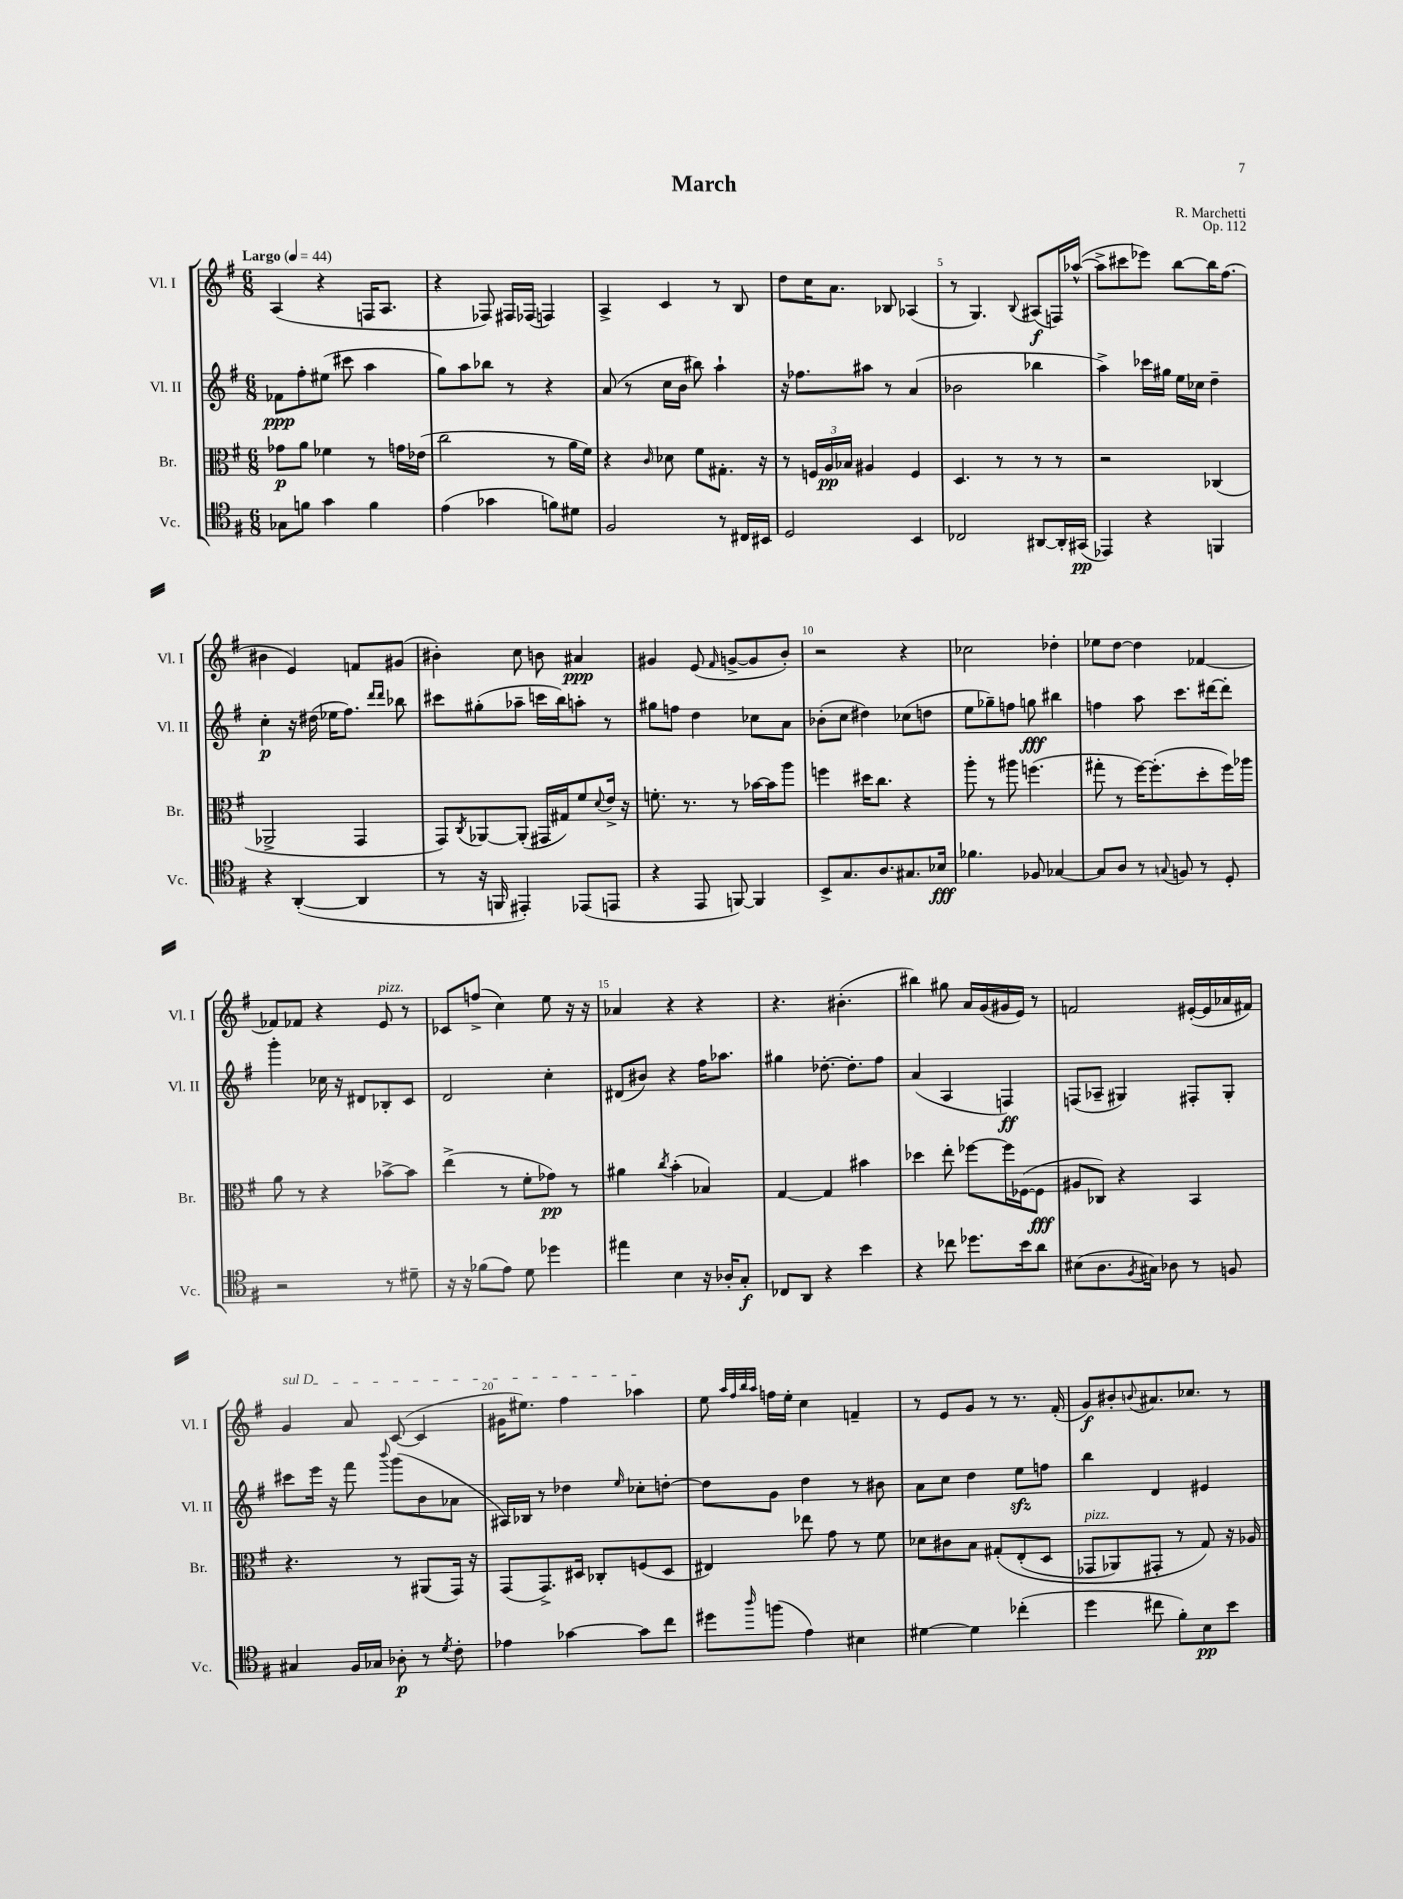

**kern	**dynam	**kern	**dynam	**kern	**dynam	**kern	**dynam
*part4	*part4	*part3	*part3	*part2	*part2	*part1	*part1
*staff4	*staff4	*staff3	*staff3	*staff2	*staff2	*staff1	*staff1
*I"Vc.	*	*I"Br.	*	*I"Vl. II	*	*I"Vl. I	*
*I'Vc.	*	*I'Br.	*	*I'Vl. II	*	*I'Vl. I	*
*clefC4	*	*clefC3	*	*clefG2	*	*clefG2	*
*k[f#]	*	*k[f#]	*	*k[f#]	*	*k[f#]	*
*M6/8	*	*M6/8	*	*M6/8	*	*M6/8	*
*MM44	*	*MM44	*	*MM44	*	*MM44	*
=1	=1	=1	=1	=1	=1	=1	=1
!	!	!	!	!	!	!LO:TX:a:B:t=Largo	!
8G-X\L	.	8g-X\L	p	8f-X\L	ppp	(4A/	.
8fn\J	.	8a\J	.	8ff#'\	.	.	.
4g\	.	4f-X\	.	(8ee#X\J	.	4r	.
.	.	.	.	8ccc#X\	.	.	.
4f\	.	8r	.	4aa\	.	16Fn/KL	.
.	.	.	.	.	.	8.A/J	.
.	.	16gn\LL	.	.	.	.	.
.	.	(16e-X\JJ	.	.	.	.	.
=2	=2	=2	=2	=2	=2	=2	=2
(4e\	.	2cc\	.	8gg\L)	.	4r	.
.	.	.	.	8aa\	.	.	.
4g-X\	.	.	.	8bb-X\J	.	8F-X/)	.
.	.	.	.	8r	.	16F#X/LL	.
.	.	.	.	.	.	(16F-X/JJ	.
8fn\L)	.	8r	.	4r	.	4Fn/)	.
8d#X\J	.	16a\LL	.	.	.	.	.
.	.	16f#\JJ)	.	.	.	.	.
=3	=3	=3	=3	=3	=3	=3	=3
2F#/	.	4r	.	(8a/	.	4A^/	.
.	.	.	.	8r	.	.	.
.	.	16qqc/	.	.	.	.	.
.	.	8d-X\	.	16cc\LL	.	4c/	.
.	.	.	.	16b\JJ	.	.	.
.	.	8f#\L	.	8bb#X\)	.	.	.
8r	.	8.G#X'\J	.	4aa`\	.	8r	.
16C#X/LL	.	.	.	.	.	8B/	.
16BB#X/JJ	.	16r	.	.	.	.	.
=4	=4	=4	=4	=4	=4	=4	=4
2D/	.	8r	.	16r	.	8dd\L	.
.	.	.	.	8.ff-X\L	.	.	.
.	.	24Fn/LL	.	.	.	16cc\K	.
.	.	24A/	pp	.	.	.	.
.	.	.	.	.	.	8.a\J	.
.	.	24B-X/JJ	.	.	.	.	.
.	.	4A#X/	.	8aa#X\J	.	.	.
.	.	.	.	8r	.	8B-X/	.
4BB/	.	4F/	.	(4a/	.	(4A-X/	.
=5	=5	=5	=5	=5	=5	=5	=5
2C-X/	.	4.D/	.	2b-X\	.	8r	.
.	.	.	.	.	.	4.G/)	.
.	.	8r	.	.	.	.	.
.	.	.	.	.	.	8qqB/	.
[8AA#X/L	.	8r	.	4bb-X\	.	(8A#X/L	f
16AA#'/L]	.	8r	.	.	.	16Fn/L)	.
(16GG#X/JJ	pp	.	.	.	.	([16aa-X^^/JJ	.
=6	=6	=6	=6	=6	=6	=6	=6
4EE-X/)	.	2r	.	4aa^\)	.	8aa-^\L]	.
.	.	.	.	.	.	8ccc#X\	.
4r	.	.	.	16ccc-X\LL	.	8eee-X\J)	.
.	.	.	.	16gg#X\JJ	.	.	.
.	.	.	.	16ee\LL	.	[8bb\L	.
.	.	.	.	16cc-X\JJ	.	.	.
4FFn/	.	(4C-X/	.	4dd~\	.	16bb\K]	.
.	.	.	.	.	.	(8.ff#\J	.
!!LO:LB:g=z
=7	=7	=7	=7	=7	=7	=7	=7
4r	.	2AA-X^/	.	4cc'\	p	4b#X\	.
([4AA'/	.	.	.	16r	.	4e/)	.
.	.	.	.	(16dd#X\	.	.	.
.	.	.	.	16ee-X\KL	.	.	.
.	.	.	.	8.ff#\J)	.	.	.
4AA/]	.	4GG/	.	.	.	8fn/L	.
.	.	.	.	16qqddd/LL	.	.	.
.	.	.	.	16qqddd/JJ	.	.	.
.	.	.	.	8bb-X\	.	(8g#X/J	.
=8	=8	=8	=8	=8	=8	=8	=8
8r	.	8GG/L)	.	8ccc#X\L	.	4b#X'\)	.
.	.	8qC/	.	.	.	.	.
16r	.	[8AA-X/	.	(8gg#X'\	.	.	.
16FFn/	.	.	.	.	.	.	.
4EE#X'/)	.	(8AA-'/J]	.	8aa-X~\J	.	8cc\	.
.	.	16GG#X/LL	.	16cccn\LL	.	8bn\	.
.	.	16G#X/J)	.	16bb\J)	.	.	.
(8EE-X/L	.	8f#/	.	8aan'\J	.	4a#X/	ppp
.	.	8qqd/	.	.	.	.	.
8EEn/J	.	16e^/Jk	.	8r	.	.	.
.	.	16r	.	.	.	.	.
=9	=9	=9	=9	=9	=9	=9	=9
4r	.	8.fn'\	.	8gg#X\L	.	4g#X/	.
.	.	.	.	8ffn\J	.	.	.
.	.	8.r	.	.	.	.	.
8EE/	.	.	.	4dd\	.	(8e/	.
.	.	.	.	.	.	16qqf#/	.
[8FFn/)	.	8r	.	.	.	[8gn^/L	.
4FF/]	.	[16b-X\LL	.	8cc-X\L	.	8g/]	.
.	.	16b-\J]	.	.	.	.	.
.	.	8aa\J	.	8a\J	.	8b'/J)	.
=10	=10	=10	=10	=10	=10	=10	=10
8BB^/L	.	4ffn\	.	(8b-X'\L	.	2r	.
8.G/	.	.	.	8cc\J	.	.	.
.	.	16dd#X\KL	.	4dd#X\)	.	.	.
8.A/	.	8.cc\J	.	.	.	.	.
8.G#X/	.	4r	.	(8cc-X\L	.	4r	.
.	.	.	.	8ddn\J	.	.	.
16B-X/Jk	fff	.	.	.	.	.	.
=11	=11	=11	=11	=11	=11	=11	=11
4.f-X\	.	8aa'\	.	8ee\L	.	2cc-X\	.
.	.	8r	.	8gg-X~\)	.	.	.
.	.	8aa#X\	.	8ffn\J	.	.	.
8F-X/	.	(4.ffn\	.	8ggn\	fff	.	.
[4G-X/	.	.	.	4bb#X\	.	4dd-X'\	.
=12	=12	=12	=12	=12	=12	=12	=12
8G-/L]	.	8gg#X'\	.	4ffn\	.	8ee-X\L	.
8A/J	.	8r	.	.	.	[8dd\J	.
8r	.	[16ff#\KL)	.	8aa\	.	4dd\]	.
.	.	(8.ff#'\]	.	.	.	.	.
8qqGn/	.	.	.	.	.	.	.
8Fn/	.	.	.	8.ccc\L	.	.	.
8r	.	8dd'\	.	.	.	[4f-X/	.
.	.	.	.	[16ddd#X\k	.	.	.
8D'/	.	16ff#\L)	.	8ddd#'\J]	.	.	.
.	.	16aa-X\JJ	.	.	.	.	.
!!LO:LB:g=z
=13	=13	=13	=13	=13	=13	=13	=13
2r	.	8a\	.	4ggg'\	.	8f-X/L]	.
.	.	8r	.	.	.	8f-X/J	.
.	.	4r	.	16cc-X\	.	4r	.
.	.	.	.	16r	.	.	.
.	.	.	.	8d#X/L	.	.	.
!	!	!	!	!	!	!LO:TX:a:i:t=pizz.	!
8r	.	[8b-X^\L	.	8B-X'/	.	8e/	.
8d#X~\	.	8b-\J]	.	8c/J	.	8r	.
=14	=14	=14	=14	=14	=14	=14	=14
16r	.	(4ee^\	.	2d/	.	8c-X/L	.
16r	.	.	.	.	.	.	.
(8f-X\L	.	.	.	.	.	(8ffn^/J	.
8e\J)	.	8r	.	.	.	4cc\)	.
8d\	.	8f#'\L	.	.	.	.	.
4dd-X\	.	8g-X\J)	pp	4cc'\	.	8ee\	.
.	.	8r	.	.	.	16r	.
.	.	.	.	.	.	16r	.
=15	=15	=15	=15	=15	=15	=15	=15
4ee#X\	.	4a#X\	.	(8d#X/L	.	4a-X/	.
.	.	.	.	8b#X/J)	.	.	.
.	.	8qcc/	.	.	.	.	.
4B\	.	(4b'\	.	4r	.	4r	.
16r	.	4B-X/)	.	16ff#\KL	.	4r	.
16A-X'/KL	.	.	.	8.aa-X\J	.	.	.
8G'/J	f	.	.	.	.	.	.
=16	=16	=16	=16	=16	=16	=16	=16
8C-X/L	.	[4G/	.	4gg#X\	.	4.r	.
8AA/J	.	.	.	.	.	.	.
4r	.	4G/]	.	[8.dd-X'\	.	.	.
.	.	.	.	.	.	(4.b#X'\	.
.	.	.	.	8.dd-'\L]	.	.	.
4b\	.	4b#X\	.	.	.	.	.
.	.	.	.	8ff#\J	.	.	.
=17	=17	=17	=17	=17	=17	=17	=17
4r	.	4dd-X\	.	(4a/	.	4bb#X\)	.
8cc-X\	.	8ee'\	.	4A/	.	8gg#X\	.
8.dd-X\L	.	[8ff-X\L	.	.	.	16a/LL	.
.	.	.	.	.	.	(16g/	.
.	.	16ff-\L]	.	4Fn/)	ff	16g#X/	.
16b\k	.	([16F-X\J	.	.	.	16e/JJ)	.
8a\J	.	8F-\J]	fff	.	.	8r	.
=18	=18	=18	=18	=18	=18	=18	=18
(8B#X\L	.	8A#X/L	.	(8Fn/L	.	2fn/	.
8.A\	.	8C-X/J)	.	8A-X~/J	.	.	.
.	.	4r	.	4G#X/)	.	.	.
8qF#/	.	.	.	.	.	.	.
16G#X\Jk)	.	.	.	.	.	.	.
8A-X\	.	.	.	.	.	.	.
8r	.	4BB/	.	8F#X'/L	.	([16e#X'/LL	.
.	.	.	.	.	.	16e#/]	.
8Fn/	.	.	.	8G#'/J	.	16a-X/	.
.	.	.	.	.	.	16f#X/JJ)	.
!!LO:LB:g=z
=19	=19	=19	=19	=19	=19	=19	=19
!	!	!	!	!	!	!LO:TX:a:i:t=sul D	!
4G#X/	.	4.r	.	8ccc#X\L	.	4g/	.
.	.	.	.	16eee\Jk	.	.	.
.	.	.	.	16r	.	.	.
16F#/LL	.	.	.	8fff#\	.	8a/	.
16G-X/JJ	.	.	.	.	.	.	.
.	.	.	.	8qqbbb/	.	.	.
8A-X'\	p	8r	.	(8ggg\L	.	([8c/	.
8r	.	(8AA#X/L	.	8b\	.	4c/]	.
8qd/	.	.	.	.	.	.	.
8c'\	.	16GG/Jk)	.	8a-X\J	.	.	.
.	.	16r	.	.	.	.	.
=20	=20	=20	=20	=20	=20	=20	=20
4e-X\	.	(8GG/L	.	16A#X/LL)	.	16g#X\KL	.
.	.	.	.	16B-X/JJ	.	8.ee#X\J)	.
.	.	8.GG^/)	.	8r	.	.	.
[4g-X\	.	.	.	4dd-X\	.	4ff#\	.
.	.	16D#X/Jk	.	.	.	.	.
.	.	8C-X'/L	.	.	.	.	.
.	.	.	.	16qqee/	.	.	.
8g-\L]	.	(8Fn/	.	8cc-X'\L	.	4aa-X\	.
8cc\J	.	8D#/J	.	[8ddn'\J	.	.	.
=21	=21	=21	=21	=21	=21	=21	=21
8dd#X\L	.	4E#X/)	.	8dd\L]	.	8ee\	.
.	.	.	.	.	.	32qqaa/LLL	.
.	.	.	.	.	.	32qqff#/	.
.	.	.	.	.	.	32qqbb/	.
16qqaa/	.	.	.	.	.	32qqaa/JJJ	.
(8ffn\J	.	.	.	8g\J	.	16ffn\LL	.
.	.	.	.	.	.	16ee'\JJ	.
4e\)	.	8ee-X\	.	4dd\	.	4cc\	.
.	.	8g\	.	.	.	.	.
4B#X\	.	8r	.	8r	.	4fn~/	.
.	.	8f#\	.	8b#X\	.	.	.
=22	=22	=22	=22	=22	=22	=22	=22
[4d#X\	.	8d-X\L	.	8a\L	.	8r	.
.	.	8c#X\	.	8cc\J	.	8e/L	.
4d#\]	.	8B\J	.	4dd\	.	8g/J	.
.	.	(8G#X'/L	.	.	.	8r	.
(4cc-X'\	.	(8E'/	.	8eezz\L	.	8.r	.
.	.	8D/J	.	8ffn\J	.	.	.
.	.	.	.	.	.	(16f#'/	.
=23	=23	=23	=23	=23	=23	=23	=23
!	!	!LO:TX:a:i:t=pizz.	!	!	!	!	!
4dd\	.	8GG-X/L	.	4bb\	.	8g/L)	f
.	.	8AA-X/)	.	.	.	8b#X'/	.
.	.	.	.	.	.	8qqbn/	.
8cc#X\	.	8GG#X'/J	.	4d/	.	8.a#X/	.
8f#'\L)	.	8r	.	.	.	.	.
.	.	.	.	.	.	8.cc-X/J	.
8B\	pp	8G/)	.	4e#X/	.	.	.
8b\J	.	16r	.	.	.	8r	.
.	.	16A-X/	.	.	.	.	.
==	==	==	==	==	==	==	==
*-	*-	*-	*-	*-	*-	*-	*-
